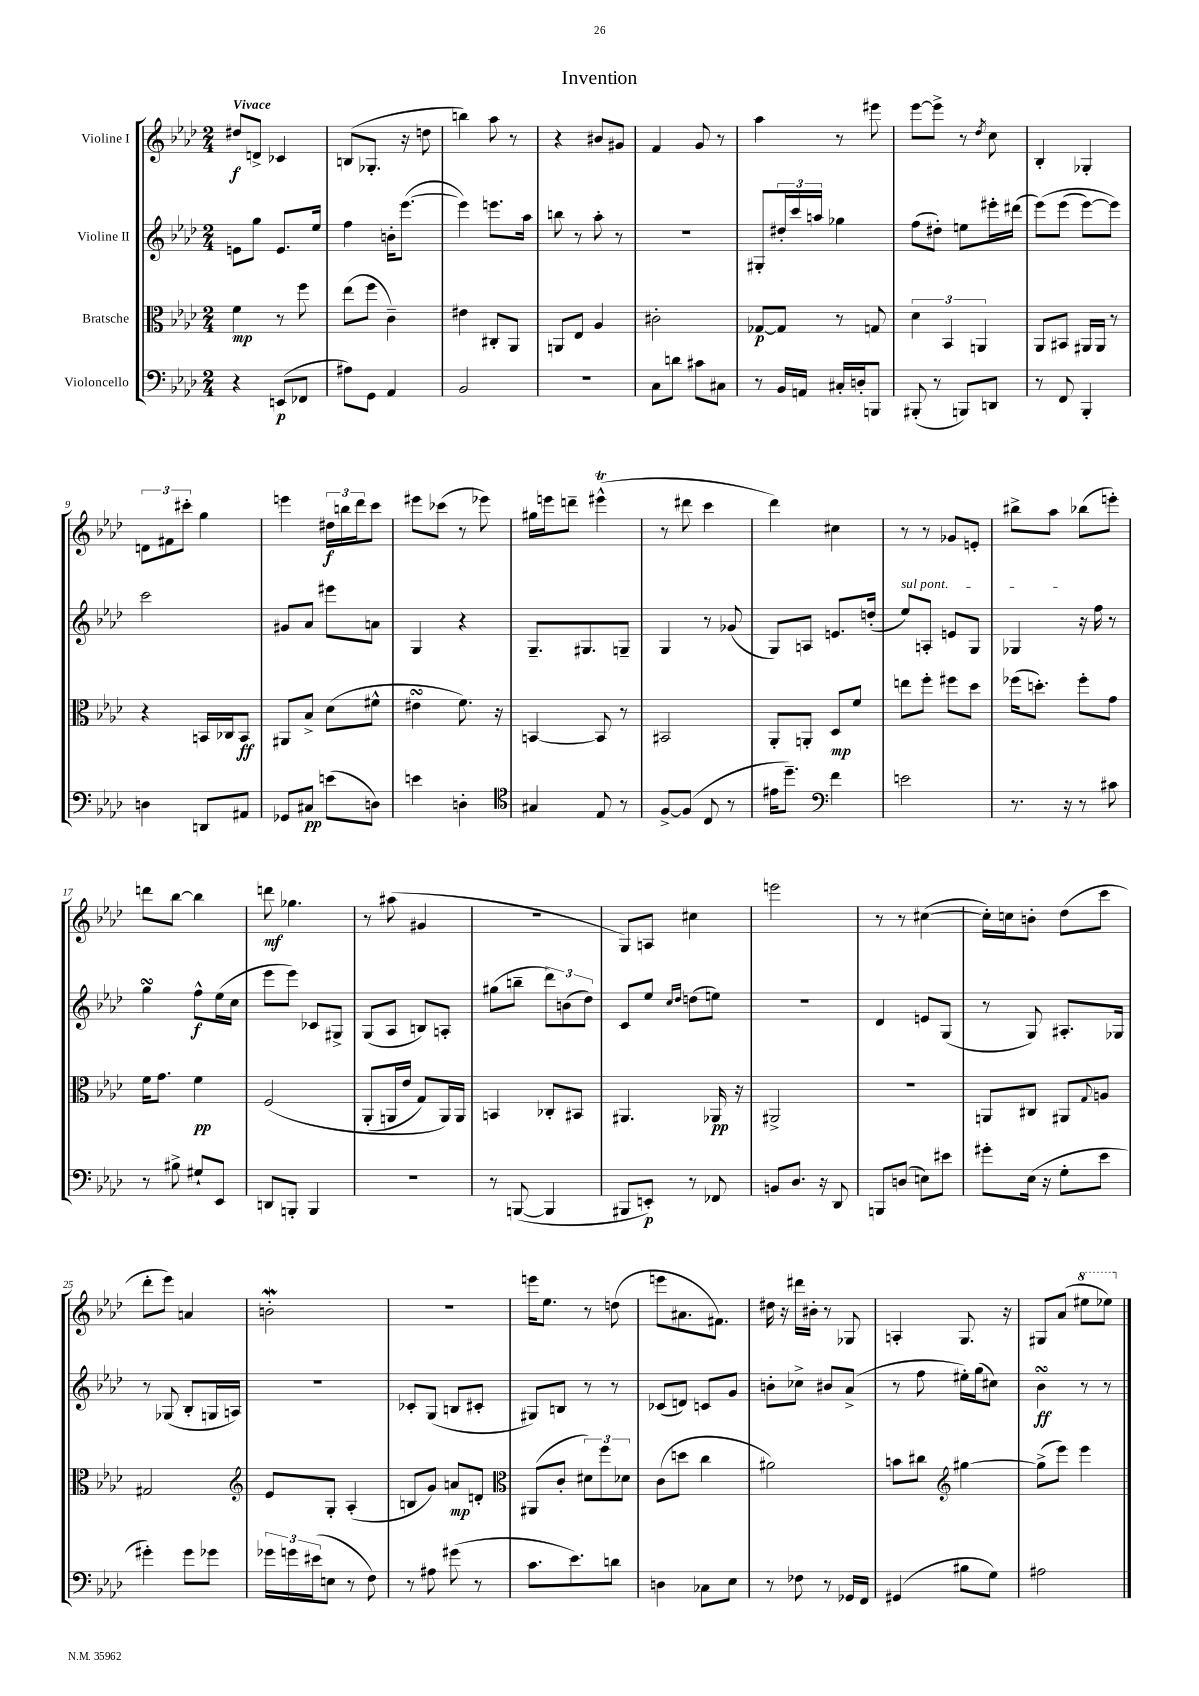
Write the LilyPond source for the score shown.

\header { title = "Invention" }
<<
\new StaffGroup <<
\new Staff = "s0" \with { instrumentName = "Violine I" } {
    \clef treble \key aes \major \numericTimeSignature \time 2/4 \tempo "Vivace"
    dis''8\f d'8-> ces'4 |
    b8( ges8.-. r16 d''8 |
    b''4) aes''8 r8 |
    r4 bis'8 gis'8 |
    f'4 g'8 r8 |
    aes''4 r8 eis'''8 |
    ees'''8~ ees'''8-> r8 \acciaccatura { des''8 } c''8 |
    bes4-. ges4-. |
    \tuplet 3/2 { d'8 fis'8 cis'''8-. } g''4 |
    e'''4 \tuplet 3/2 { dis''16\f b''16 des'''16 } c'''8 |
    eis'''8 ces'''8( r8 ees'''8) |
    gis''16 e'''16 d'''8-- eis'''4-^\trill( |
    r8 dis'''8 c'''4 |
    des'''4) cis''4 |
    r8 r8 ges'8 e'8-. |
    bis''8-> aes''8 bes''8( e'''8-.) |
    d'''8 bes''8~ bes''4 |
    d'''8\mf ges''4. |
    r8 ais''8( gis'4 |
    r2 |
    g8) a8 cis''4 |
    e'''2 |
    r8 r8 cis''4~( |
    cis''16-.) c''16 b'8-. des''8( c'''8 |
    des'''8-. ees'''8) a'4 |
    b'2-.\mordent |
    r2 |
    e'''16 ees''8. r8 d''8( |
    e'''8 ais'8. fis'8.) |
    dis''16 r16 dis'''16 bis'16-. r8 ges8 |
    a4-. g8. r16 |
    gis8 aes'8( \ottava #1 eis'''8 ees'''8) \ottava #0 \bar "|." |
}
\new Staff = "s1" \with { instrumentName = "Violine II" } {
    \clef treble \key aes \major \numericTimeSignature \time 2/4
    e'8 g''8 e'8. ees''16 |
    f''4 b'16-. ees'''8.~( |
    ees'''4) e'''8. aes''16 |
    b''8 r8 aes''8-. r8 |
    R2 |
    gis8-. \tuplet 3/2 { dis''16-. c'''16 a''16 } ges''4 |
    f''8( dis''8-.) e''8 eis'''16-. dis'''16( |
    ees'''8)\( ees'''8( ees'''8~) ees'''8\) |
    c'''2 |
    gis'8 aes'8 eis'''8 a'8 |
    g4 r4 |
    g8.-- gis8. g8-- |
    g4 r8 ges'8( |
    g8) a8 e'8. d''16-.( |
    \once \override TextSpanner.bound-details.left.text = \markup { \italic "sul pont." } ees''8\startTextSpan) a8-. e'8 g8 |
    ges4\stopTextSpan r16 f''16 r8 |
    g''4\turn f''8-^\f ees''16( c''16 |
    ees'''8 ees'''8) ces'8 gis8-> |
    g8( aes8 b8) a8-. |
    gis''8( b''8-- \tuplet 3/2 { des'''8) b'8( des''8) } |
    c'8 ees''8 \grace { c''16 des''16 } d''8( e''8) |
    r2 |
    des'4 e'8 g8( |
    r8 g8) ais8.-. ges16 |
    r8 ges8( bes8-. g16 a16) |
    r2 |
    ces'8-. g8( b8 cis'8-. |
    gis8) b8 r8 r8 |
    ces'8( d'8) c'8 g'8 |
    b'8-. ces''8-> bis'8 aes'8->( |
    r8 f''8 eis''16-.) g''16( cis''8) |
    bes'4\turn\ff r8 r8 \bar "|." |
}
\new Staff = "s2" \with { instrumentName = "Bratsche" } {
    \clef alto \key aes \major \numericTimeSignature \time 2/4
    f'4\mp r8 f''8 |
    ees''8( f''8 c'4--) |
    eis'4 cis8-. aes,8 |
    a,8 ees8 aes4 |
    cis'2-. |
    ges8~\p ges8 r8 g8 |
    \tuplet 3/2 { des'4 bes,4 a,4 } |
    aes,8 bis,8 ais,16 ais,16 r8 |
    r4 b,16 ces16 b,8\ff |
    ais,8 bes8-> des'8( fis'8-^ |
    eis'4\turn f'8.) r16 |
    b,4~ b,8 r8 |
    bis,2 |
    aes,8-. a,8-. des8\mp f'8 |
    e''8 f''8-. fis''8 des''8 |
    fes''16( d''8.-.) fes''8-. g'8 |
    f'16 g'8. f'4\pp |
    f2\( |
    aes,8-.( a,16 ees'16 g8) a,16\) a,16 |
    b,4 ces8-. bis,8 |
    ais,4. aes,16\pp r16 |
    ais,2-> |
    r2 |
    a,8 cis8 ais,8 \appoggiatura { g8 } a8 |
    gis2 |
    \clef treble ees'8 g8-. aes4-.( |
    b8 g'8) a'8\mp d'8-. |
    \clef alto ais,8( c'8-. \tuplet 3/2 { dis'8) f''8 des'8 } |
    c'8( d''8 c''4 |
    ais'2) |
    b'8 cis''8 \clef treble gis''4~ |
    gis''8->( ees'''8) ees'''4 \bar "|." |
}
\new Staff = "s3" \with { instrumentName = "Violoncello" } {
    \clef bass \key aes \major \numericTimeSignature \time 2/4
    r4 e,8\p( fes,8 |
    ais8) g,8 aes,4 |
    bes,2 |
    r2 |
    c8 d'8 cis'8 cis8 |
    r8 bes,16 a,16 cis16-. d16-. b,,8 |
    bis,,8-.( r8 b,,8) d,8 |
    r8 f,8 bes,,4-. |
    d4 d,8 ais,8 |
    ges,8 cis8\pp e'8( d8) |
    e'4 d4-. |
    \clef tenor gis4 ees8 r8 |
    f8~-> f8( c8 r8 |
    eis'16 des''8.--) \clef bass f'4 |
    e'2 |
    r8. r16 r8 cis'8 |
    r8 bis8-> gis8-! ees,8 |
    d,8 b,,8-. b,,4 |
    R2 |
    r8 b,,8~( b,,4 |
    bis,,8 e,8-.\p) r8 fes,8 |
    b,8 des8. r16 des,8 |
    b,,8 d8( e8) eis'8 |
    gis'8-. ees16( r16 g8-. ees'8 |
    gis'4-.) gis'8 ges'8 |
    \tuplet 3/2 { ges'16 g'16 eis'16( } e8 r8 f8) |
    r8 ais8 gis'8( r8 |
    c'8. ees'8.) d'8 |
    d4 ces8 ees8 |
    r8 fes8 r8 ges,16 f,16 |
    gis,4( bis8 g8) |
    ais2 \bar "|." |
}
>>
>>
